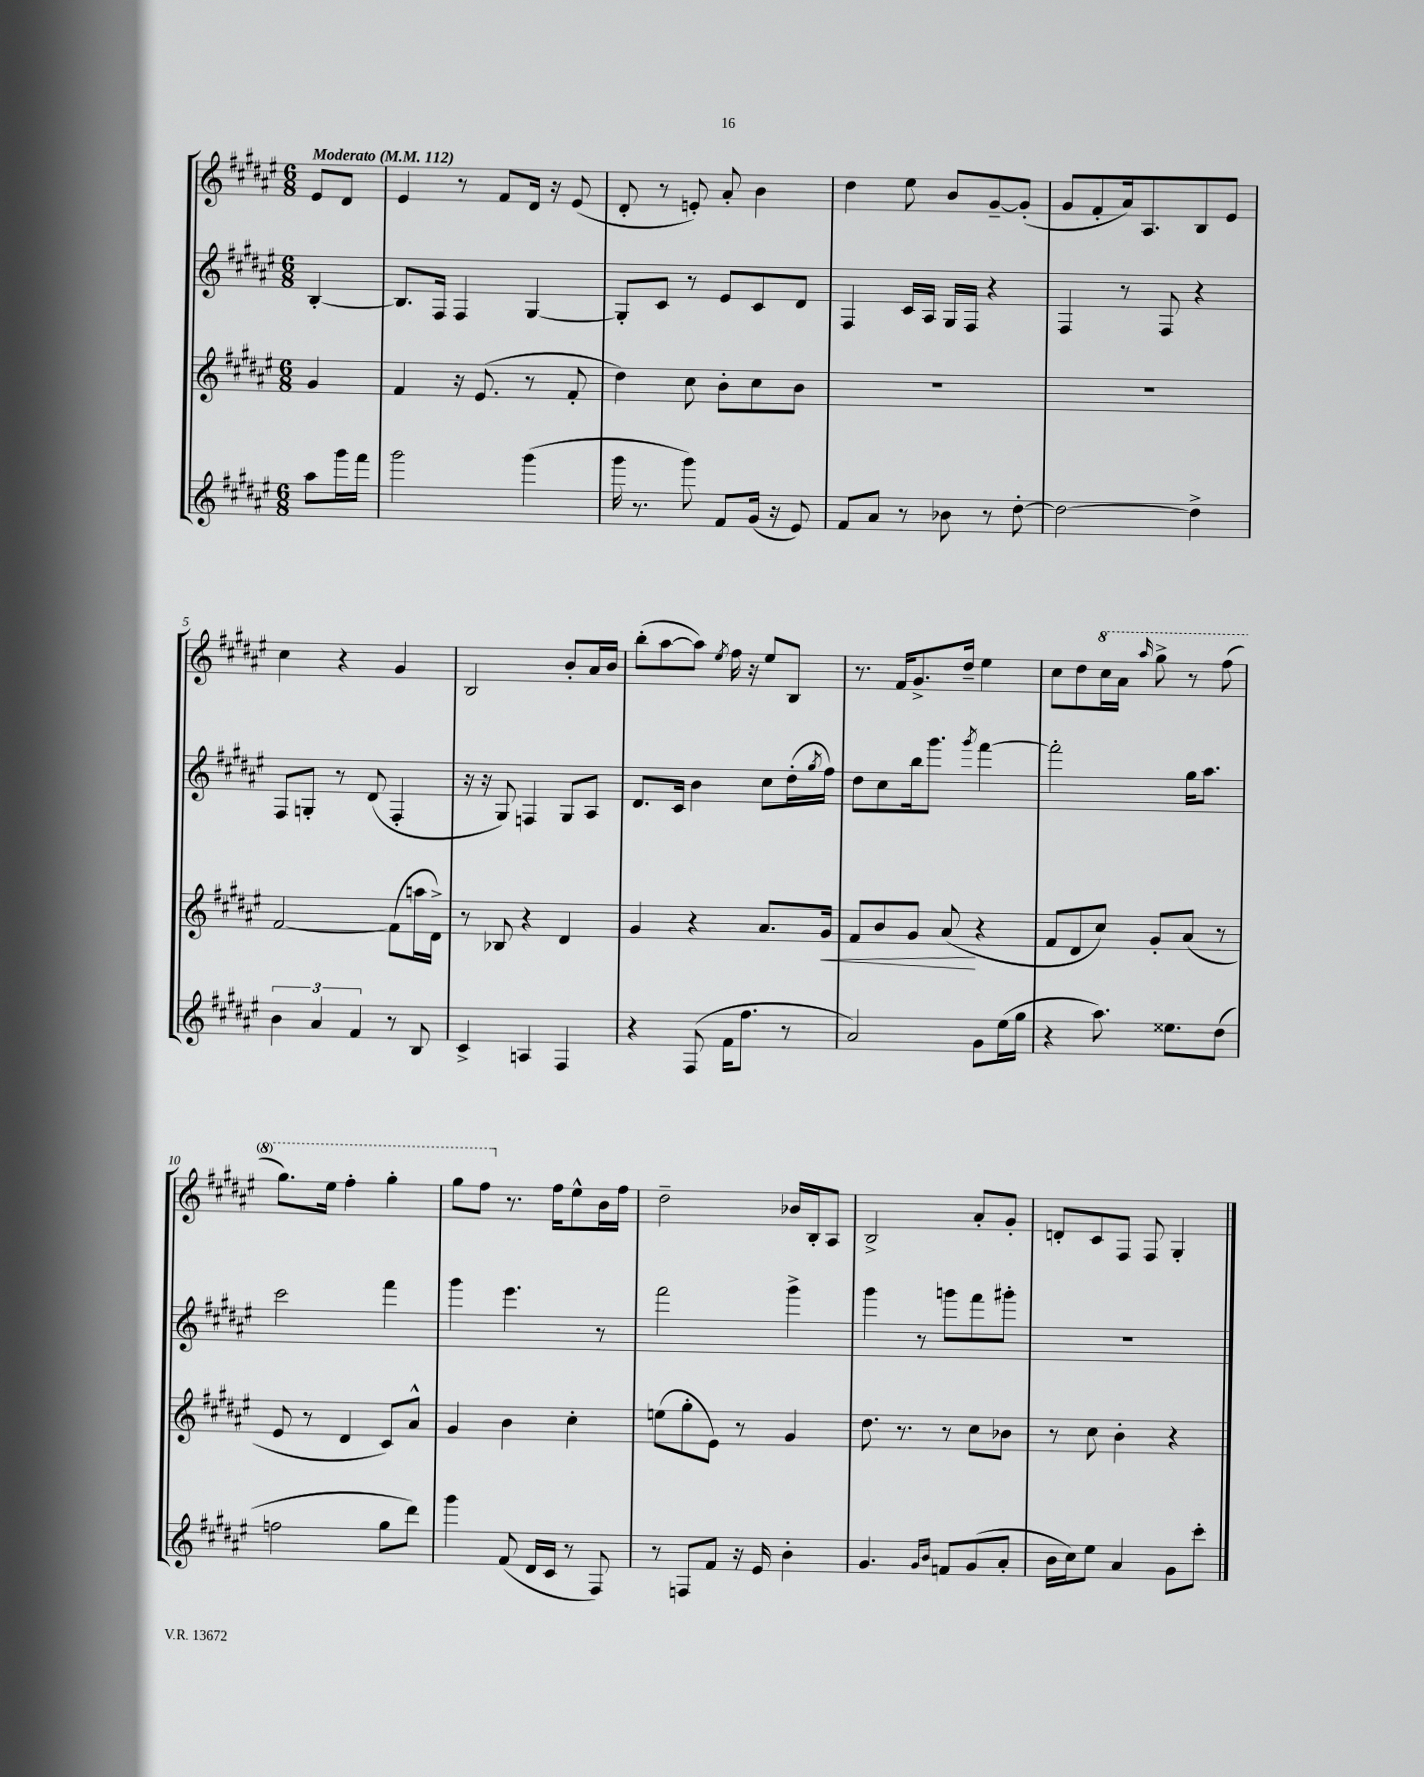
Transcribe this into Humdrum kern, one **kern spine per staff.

**kern	**kern	**dynam	**kern	**kern
*part4	*part3	*part3	*part2	*part1
*staff4	*staff3	*staff3	*staff2	*staff1
*clefG2	*clefG2	*	*clefG2	*clefG2
*k[f#c#g#d#a#e#]	*k[f#c#g#d#a#e#]	*	*k[f#c#g#d#a#e#]	*k[f#c#g#d#a#e#]
*M6/8	*M6/8	*	*M6/8	*M6/8
*MM112	*MM112	*	*MM112	*MM112
=	=	=	=	=
!	!	!	!	!LO:TX:a:B:t=Moderato
8aa#\L	4g#/	.	[4B'/	8e#/L
16ggg#\L	.	.	.	8d#/J
16fff#\JJ	.	.	.	.
=1	=1	=1	=1	=1
2ggg#\	4f#/	.	8.B/L]	4e#/
.	.	.	16F#/Jk	.
.	16r	.	4F#/	8r
.	(8.e#/	.	.	.
.	.	.	.	8f#/L
(4ggg#\	8r	.	[4G#/	16d#/Jk
.	.	.	.	16r
.	8f#'/	.	.	(8e#/
=2	=2	=2	=2	=2
16ggg#\	4dd#\)	.	8G#'/L]	8d#'/
8.r	.	.	.	.
.	.	.	8c#/J	8r
8ggg#\)	8cc#\	.	8r	8en'/)
8f#/L	8b'\L	.	8e#/L	8a#'/
(16g#/Jk	8cc#\	.	8c#/	4b\
16r	.	.	.	.
8e#/)	8b\J	.	8d#/J	.
=3	=3	=3	=3	=3
8f#/L	2.r	.	4F#/	4dd#\
8a#/J	.	.	.	.
8r	.	.	16c#/LL	8ee#\
.	.	.	16A#/JJ	.
8b-X\	.	.	16G#/LL	8b/L
.	.	.	16F#/JJ	.
8r	.	.	4r	[8g#~/
[8dd#'\	.	.	.	(8g#'/J]
=4	=4	=4	=4	=4
2dd#\_	2.r	.	4F#/	8g#/L
.	.	.	.	8f#'/
.	.	.	8r	16a#/k)
.	.	.	.	8.A#/
.	.	.	8F#/	.
4dd#^\]	.	.	4r	8B/
.	.	.	.	8e#/J
!!LO:LB:g=z
=5	=5	=5	=5	=5
6b\	[2f#/	.	8F#/L	4cc#\
.	.	.	8Gn'/J	.
6a#/	.	.	.	.
.	.	.	8r	4r
6f#/	.	.	.	.
.	.	.	(8d#/	.
8r	(8f#\L]	.	4F#'/	4g#/
8B/	16aan\L	.	.	.
.	16d#^\JJ)	.	.	.
=6	=6	=6	=6	=6
4c#^/	8r	.	16r	2B/
.	.	.	16r	.
.	8B-X/	.	8G#/)	.
4An/	4r	.	4Fn/	.
4F#/	4d#/	.	8G#/L	8b'/L
.	.	.	8A#/J	16a#/L
.	.	.	.	16b/JJ
=7	=7	=7	=7	=7
4r	4g#/	.	8.d#/L	(8bb'\L
.	.	.	.	[8aa#\
.	.	.	16c#/Jk	.
(8F#/	4r	.	4b\	8aa#\J])
.	.	.	.	8qee#/
16f#\KL	.	.	.	16ff#\
8.ff#\J	.	.	.	16r
.	8.a#/L	.	8cc#\L	8ee#/L
8r	.	.	(16dd#'\L	8B/J
.	.	.	8qgg#/	.
!	!	!LO:HP:b	!	!
.	16g#/Jk	<	16ff#\JJ)	.
=8	=8	=8	=8	=8
2a#/)	8f#/L	.	8dd#\L	8.r
.	8b/	.	8cc#\	.
.	.	.	.	16f#/KL
.	8g#/J	.	16bb\k	8.g#^/
.	.	.	8.ggg#\J	.
.	(8a#/	.	.	.
.	.	.	.	16dd#~/Jk
.	.	.	8qggg#/	.
8g#\L	4r	[	[4fff#\	4ee#\
(16ee#\L	.	.	.	.
16gg#\JJ	.	.	.	.
=9	=9	=9	=9	=9
4r	8f#/L	.	2fff#'\]	8cc#\L
.	8d#/	.	.	8dd#\
*	*	*	*	*8va
8.aa#\)	8cc#/J)	.	.	16ccc#\L
.	.	.	.	16aa#\JJ
.	.	.	.	16qqaaa#/
.	8g#'/L	.	.	8ggg#^\
8.ee##X\L	.	.	.	.
.	(8a#/J	.	16gg#\KL	8r
.	.	.	8.aa#\J	.
(8dd#\J	8r	.	.	(8fff#\
!!LO:LB:g=z
=10	=10	=10	=10	=10
2ffn\	8e#/	.	2ccc#\	8.ggg#\L)
.	8r	.	.	.
.	.	.	.	16eee#\Jk
.	4d#/	.	.	4fff#'\
8gg#\L	8c#/L)	.	4fff#\	4ggg#'\
8ddd#\J)	8a#^^/J	.	.	.
=11	=11	=11	=11	=11
4ggg#\	4g#/	.	4ggg#\	8ggg#\L
.	.	.	.	8fff#\J
*	*	*	*	*X8va
(8f#/	4b\	.	4.eee#\	8.r
16d#/LL	.	.	.	.
16c#/JJ	.	.	.	16ff#\KL
8r	4cc#'\	.	.	8ee#^^\
8F#/)	.	.	8r	16b\L
.	.	.	.	16ff#\JJ
=12	=12	=12	=12	=12
8r	(8een\L	.	2fff#\	2dd#~\
8Fn/L	8gg#'\	.	.	.
8f#/J	8e#\J)	.	.	.
16r	8r	.	.	.
16e#/	.	.	.	.
4b'\	4g#/	.	4ggg#^\	16b-X/LL
.	.	.	.	16B'/J
.	.	.	.	8A#/J
=13	=13	=13	=13	=13
4.g#/	8.dd#\	.	4ggg#\	2B^/
.	8.r	.	.	.
.	.	.	8r	.
16qqg#/LL	.	.	.	.
16qqb/JJ	.	.	.	.
8fn/L	8r	.	8gggn\L	.
(8g#/	8cc#\L	.	8fff#\	8a#'/L
8a#'/J	8b-X\J	.	8ggg#X'\J	8g#'/J
=14	=14	=14	=14	=14
16b\LL	8r	.	2.r	8dn'/L
16cc#\J)	.	.	.	.
8ee#\J	8cc#\	.	.	8c#/
4a#/	4b'\	.	.	8F#/J
.	.	.	.	8F#/
8g#\L	4r	.	.	4G#'/
8ccc#'\J	.	.	.	.
==	==	==	==	==
*-	*-	*-	*-	*-
